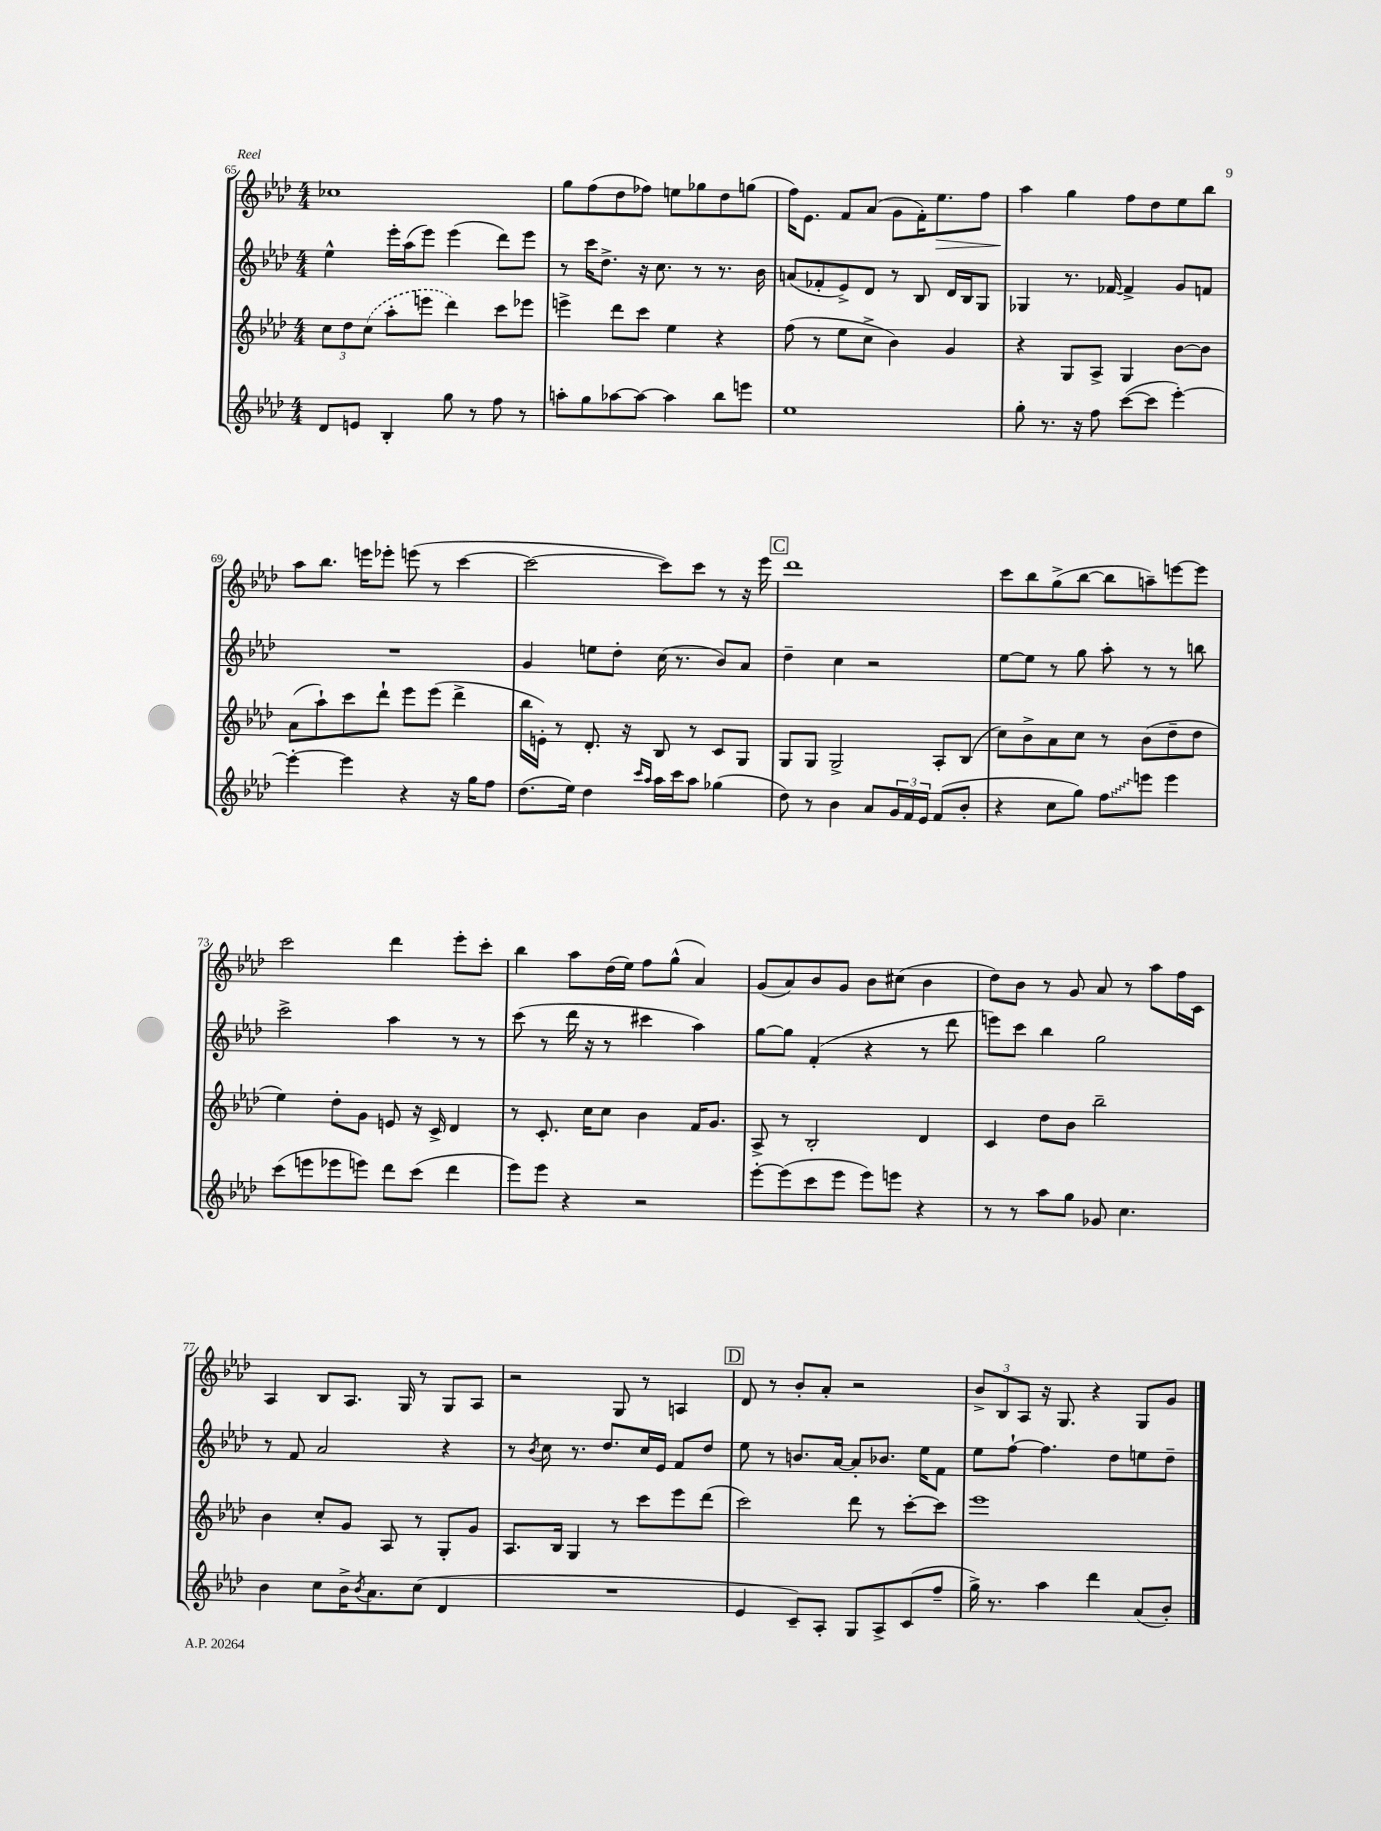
<<
\new StaffGroup <<
\new Staff = "s0" {
    \clef treble \key aes \major \numericTimeSignature \time 4/4
    ces''1 |
    g''8 f''8( des''8 fes''8) e''8 ges''8 des''8 g''8( |
    f''16) ees'8. f'8 aes'8( g'8 f'16-.) ees''8.\> f''8 |
    aes''4\! g''4 f''8 des''8 ees''8 bes''8 |
    aes''8 bes''8. e'''16 ees'''8-. e'''8( r8 c'''4~ |
    c'''2~ c'''8) c'''8 r8 r16 ees'''16 |
    \mark \markup { \box "C" } des'''1 |
    c'''8 bes''8 g''8->( bes''8~ bes''8 a''8--) e'''8~ e'''8 |
    c'''2 des'''4 ees'''8-. c'''8-. |
    bes''4 aes''8 des''16( ees''16) f''8 g''8-^( aes'4) |
    g'8( aes'8) bes'8 g'8 bes'8 cis''8( bes'4 |
    des''8) bes'8 r8 g'8 aes'8 r8 aes''8 f''16 c'16 |
    aes4 bes8 aes8. g16 r8 g8 aes8 |
    r2 g8 r8 a4 |
    \mark \markup { \box "D" } des'8 r8 bes'8-. aes'8-. r2 |
    \tuplet 3/2 { bes'8-> bes8 aes8 } r16 g8. r4 g8 g'8 \bar "|." |
}
\new Staff = "s1" {
    \clef treble \key aes \major \numericTimeSignature \time 4/4
    ees''4-^ ees'''16-. aes''16( ees'''8) ees'''4( des'''8) ees'''8 |
    r8 c'''16 des''8.-> r16 c''8. r8 r8. bes'16 |
    a'8( fes'8-. ees'8->) des'8 r8 bes8 des'16 bes16 g8 |
    ges4 r8. fes'16~ fes'4-> g'8 f'8 |
    R1 |
    g'4 e''8 des''8-. c''16( r8. bes'8) aes'8 |
    \mark \markup { \box "C" } des''4-- c''4 r2 |
    ees''8~ ees''8 r8 g''8 aes''8-. r8 r8 b''8 |
    c'''2-> aes''4 r8 r8 |
    c'''8( r8 des'''16 r16 r8 cis'''4 aes''4) |
    g''8~ g''8 f'4-.( r4 r8 des'''8 |
    e'''8) c'''8 bes''4 g''2 |
    r8 f'8 aes'2 r4 |
    r8 \acciaccatura { bes'8 } c''8 r8. des''8. c''16 ees'16 f'8 des''8 |
    \mark \markup { \box "D" } ees''8 r8 b'8. aes'16~ aes'8-. bes'8. ees''16 f'8 |
    ees''8 f''8~-! f''4. des''8 e''8 des''8-- \bar "|." |
}
\new Staff = "s2" {
    \clef treble \key aes \major \numericTimeSignature \time 4/4
    \tuplet 3/2 { c''8 des''8 \once \slurDashed c''8( } aes''8-. e'''8 des'''4) c'''8 ees'''8 |
    e'''4-> des'''8 c'''8 ees''4 r4 |
    f''8( r8 ees''8 c''8-> bes'4) g'4 |
    r4 g8 aes8-> g4 bes'8~ bes'8 |
    aes'8( aes''8-!) c'''8 des'''8-! ees'''8 ees'''8( des'''4-> |
    bes''16 e'16-.) r8 des'8.-. r16 bes8 r8 c'8 g8 |
    \mark \markup { \box "C" } g8 g8 g2-> aes8-. bes8( |
    c''8) bes'8-> aes'8 c''8 r8 bes'8( des''8-- des''8 |
    ees''4) des''8-. g'8 e'8 r16 c'16-> des'4 |
    r8 c'8.-. c''16 c''8 bes'4 f'16 g'8. |
    aes8-> r8 bes2-. des'4 |
    c'4 des''8 bes'8 bes''2-- |
    bes'4 c''8-. g'8 aes8 r8 g8-. g'8 |
    aes8. bes16 g4 r8 c'''8 ees'''8 des'''8( |
    \mark \markup { \box "D" } c'''2) des'''8 r8 c'''8~-. c'''8 |
    ees'''1 \bar "|." |
}
\new Staff = "s3" {
    \clef treble \key aes \major \numericTimeSignature \time 4/4
    des'8 e'8 bes4-. g''8 r8 f''8 r8 |
    a''8-. g''8 aes''8~ aes''8~ aes''4 bes''8 e'''8 |
    ees''1 |
    g''8-. r8. r16 f''8 c'''8~( c'''8 ees'''4~-.) |
    ees'''4~-. ees'''4 r4 r16 g''16 f''8 |
    des''8.( ees''16) des''4 \grace { c'''16 aes''16 } aes''16 c'''16 aes''8 ges''4( |
    \mark \markup { \box "C" } des''8) r8 bes'4 aes'8 \tuplet 3/2 { g'16 f'16 ees'16 } f'8( bes'8-. |
    r4 c''8 g''8) \once \override Glissando.style = #'zigzag f''8\glissando e'''8 e'''4 |
    c'''8( e'''8 ees'''8 e'''8) des'''8 c'''8( des'''4 |
    ees'''8) ees'''8 r4 r2 |
    ees'''8~-. ees'''8( c'''8 ees'''8 ees'''8) e'''8 r4 |
    r8 r8 aes''8 g''8 ges'8 c''4. |
    bes'4 c''8 bes'16-> \acciaccatura { bes'8 } aes'8. c''8( des'4 |
    R1 |
    \mark \markup { \box "D" } ees'4 c'8--) aes8-. g8 aes8-> c'8( f''8-- |
    g''16->) r8. aes''4 des'''4 aes'8( bes'8-.) \bar "|." |
}
>>
>>
\layout { \context { \Score currentBarNumber = #65 } }
